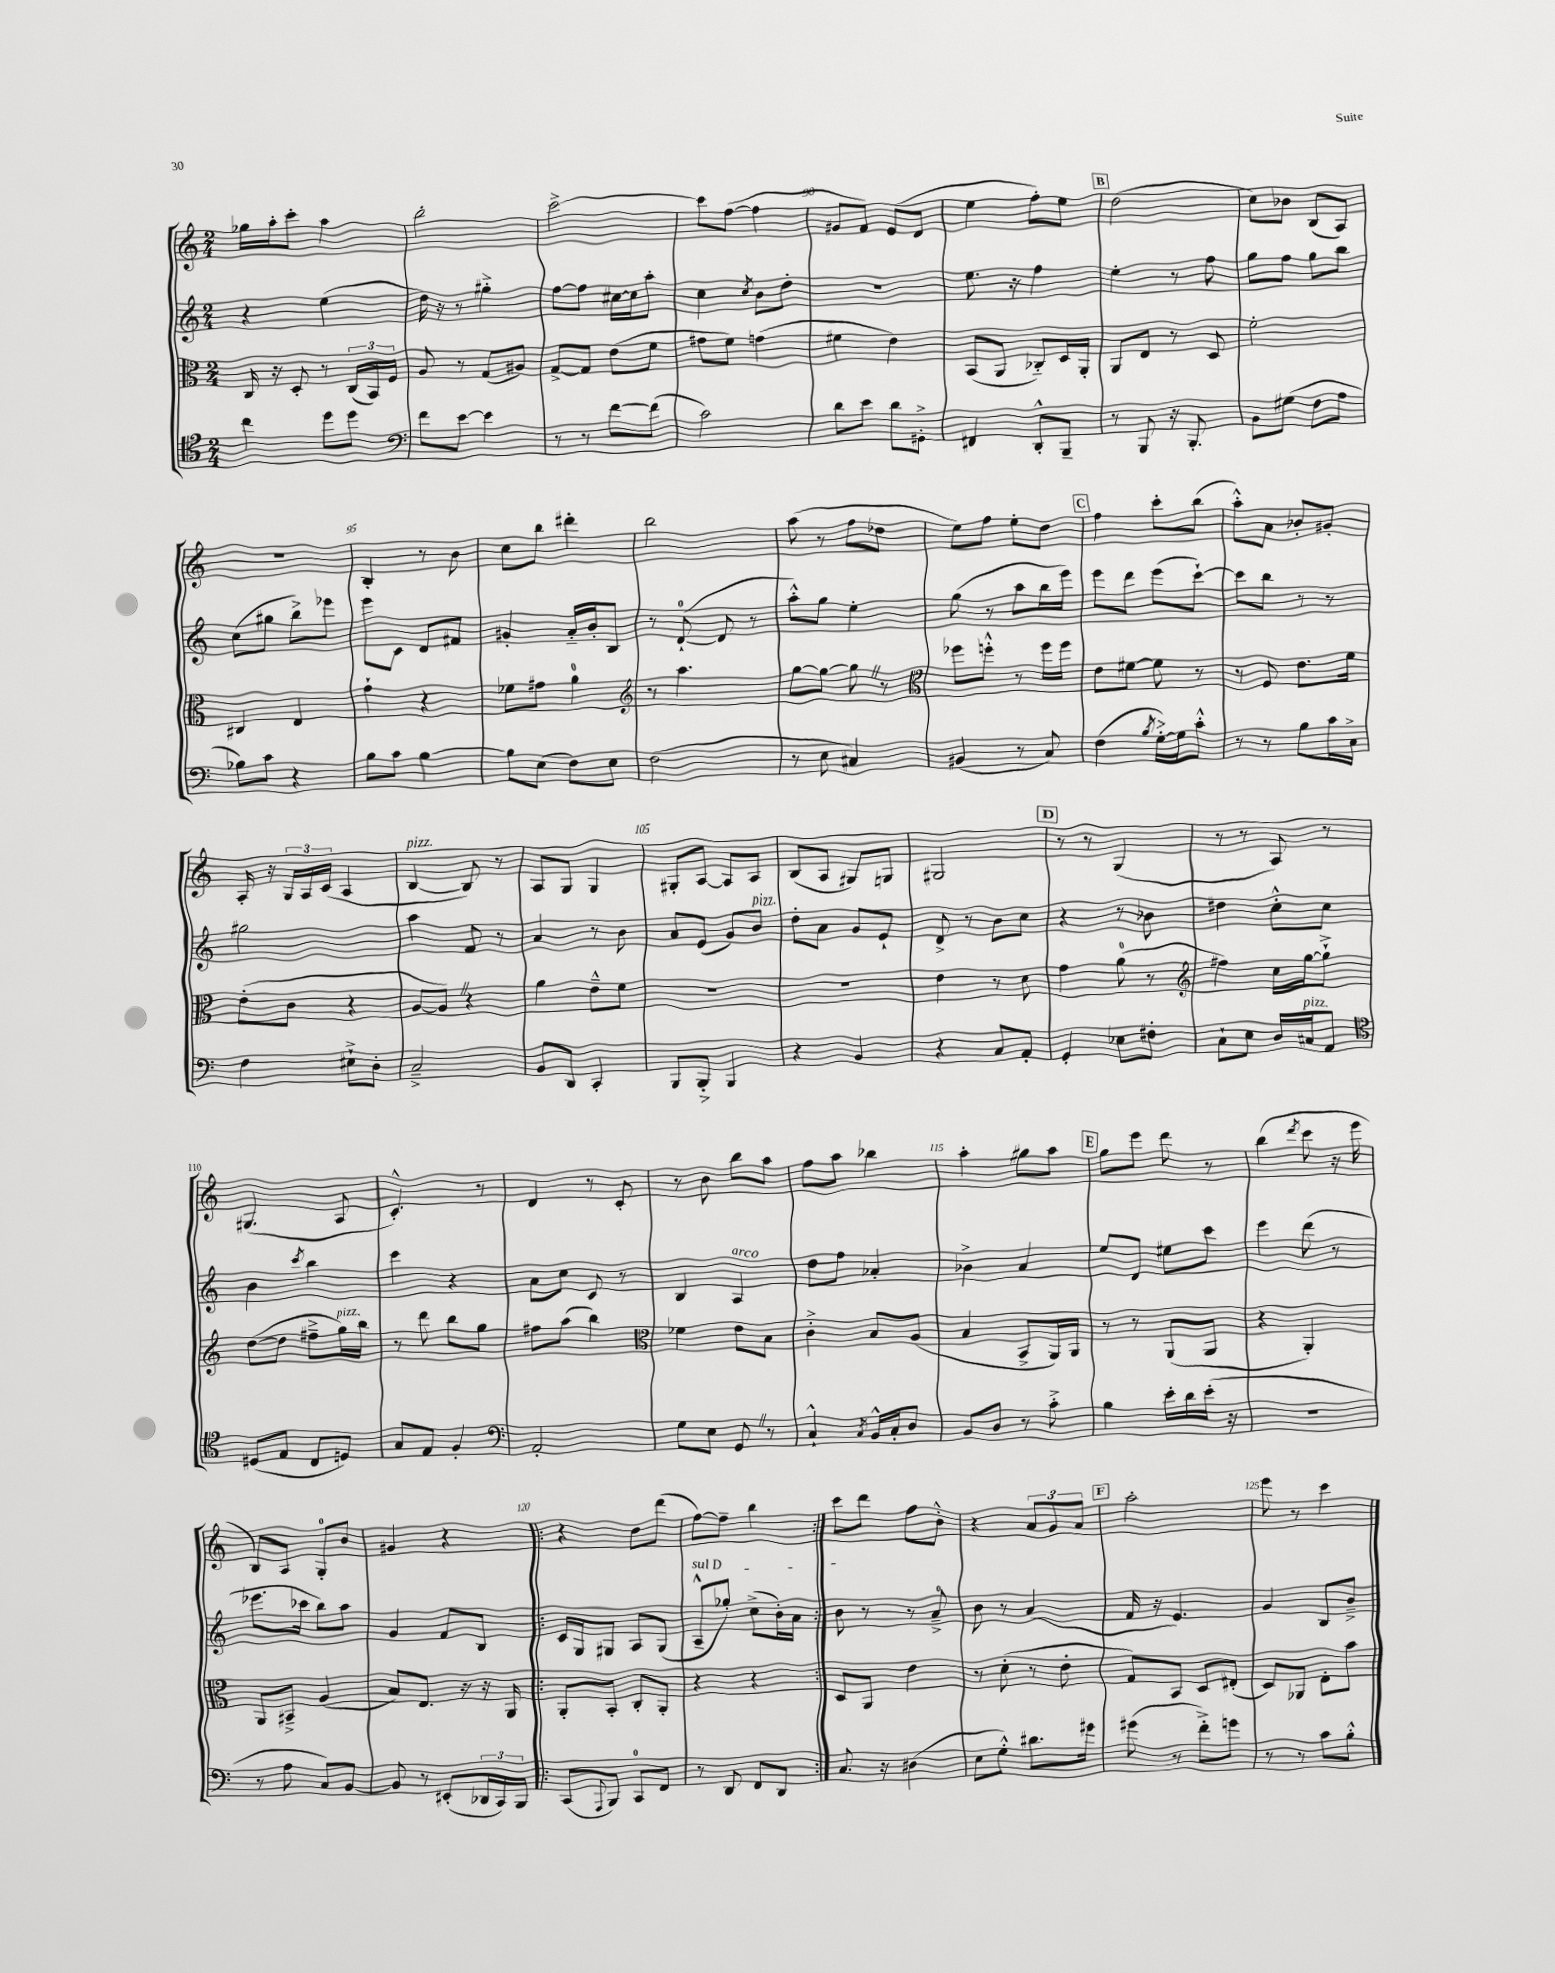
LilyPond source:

<<
\new StaffGroup <<
\new Staff = "s0" {
    \clef treble \key c \major \numericTimeSignature \time 2/4
    ges''16 a''16-. c'''8-. a''4 |
    b''2-. |
    c'''2~-> |
    c'''8 f''8~( f''4 |
    gis'8 f'8) e'8( d'8 |
    e''4 f''8-.) e''8 |
    \mark \markup { \box "B" } d''2( |
    c''8) bes'8 b8( a8) |
    r2 |
    b4-. r8 b'8 |
    c''8 b''8 dis'''4-. |
    b''2 |
    a''8( r8 f''8 des''8 |
    e''8) f''8 e''8-. d''8 |
    \mark \markup { \box "C" } f''4 c'''8-. b''8( |
    a''8-.-^) a'8 bes'8-. gis'8-. |
    a16-. r16 \tuplet 3/2 { g16 a16 c'16( } a4 |
    b4~^\markup { \italic "pizz." } b8) r8 |
    a8 g8 g4 |
    gis8-. a8~ a8 a8 |
    b8( a8 gis8) g8 |
    gis2 |
    \mark \markup { \box "D" } r8 r8 g4( |
    r8 r8 a8) r8 |
    gis4.( a8 |
    c'4.-.-^) r8 |
    d'4 r8 c'8-. |
    r8 b'8 b''8 a''8 |
    f''8 a''8 bes''4 |
    a''4-. gis''8 a''8 |
    \mark \markup { \box "E" } g''8 e'''8 d'''8 r8 |
    b''4( \acciaccatura { d'''8 } c'''8 r16 e'''16 |
    b8) a8 g8-0-. b'8 |
    gis'4 r4 |
    \repeat volta 2 { r4 d''8 d'''8( |
    f''8~) f''8-- b''4 | }
    c'''8 d'''8 f''8 b'8-.-^ |
    r4 \tuplet 3/2 { a'8 g'8 a'8 } |
    \mark \markup { \box "F" } a''2-. |
    e'''8 r8 c'''4 \bar "|." |
}
\new Staff = "s1" {
    \clef treble \key c \major \numericTimeSignature \time 2/4
    r4 e''4( |
    d''16) r16 r8 gis''4-.-> |
    f''8~ f''8 cis''16~ cis''16 a''8-. |
    c''4 \acciaccatura { c''8 } b'8 d''8-. |
    R2 |
    e''8. r16 f''4 |
    \mark \markup { \box "B" } e''4-. r8 f''8 |
    g''8 f''8 g''8 b''8 |
    c''8( gis''8 b''8->) ees'''8 |
    e'''8 c'8 d'8 fis'8 |
    gis'4-. a'16-_ b'16-. b8 |
    r8 d'8-0~-!( d'8 r8 |
    a''8-.-^) g''8 e''4-. |
    g''8( r8 a''8 b''16 e'''16) |
    \mark \markup { \box "C" } e'''8 d'''8 e'''8( c'''8~-!) |
    c'''8 b''8 r8 r8 |
    gis''2 |
    a''4 f'8 r8 |
    a'4 r8 b'8 |
    a'8 e'8( g'8) b'8^\markup { \italic "pizz." } |
    d''8-. a'8 g'8 e'8-! |
    d'8-> r8 b'8 c''8 |
    \mark \markup { \box "D" } r4 r8 bes'8 |
    dis''4 c''8-.-^ c''8 |
    b'4 \acciaccatura { c'''8 } b''4 |
    c'''4 r4 |
    a'8 c''8 c'8 r8 |
    b4 a4^\markup { \italic "arco" } |
    d''8 f''8 aes'4-. |
    bes'4-> a'4 |
    \mark \markup { \box "E" } e''8 d'8 eis''8 c'''8 |
    e'''4 d'''8( r8 |
    ees'''8. ces'''16 b''8) a''8 |
    g'4 f'8 b8 |
    \repeat volta 2 { c'16 g16 gis8 a8 gis8( |
    \once \override TextSpanner.bound-details.left.text = \markup { \italic "sul D" } a8---^\startTextSpan ges''8-.) c''8->( b'16-.) a'16 | }
    b'8\stopTextSpan r8 r8 a'8-0---> |
    b'8 r8 a'4( |
    \mark \markup { \box "F" } f'16 r16 e'4.) |
    g'4 b8 b'8---> \bar "|." |
}
\new Staff = "s2" {
    \clef alto \key c \major \numericTimeSignature \time 2/4
    c16 r16 d8-. r8 \tuplet 3/2 { c16( b,16) f16 } |
    a8 r8 g8( ais8) |
    g8~-> g8 e'8( f'8 |
    gis'8 f'8) g'4( |
    fis'4 e'4) |
    b,8( a,8 ces8-_) d16 a,16-. |
    \mark \markup { \box "B" } a,8 e8 r8 d8 |
    f'2-. |
    cis4 e4 |
    g'4-! r4 |
    fes'8 gis'8 a'4-0 |
    \clef treble r8 a''4. |
    g''8~ g''8~ g''8 \once \override BreathingSign.text = \markup { \musicglyph "scripts.caesura.straight" } \breathe r8 |
    \clef alto fes''8 f''8-.-^ r8 f''16 f''16 |
    \mark \markup { \box "C" } e'8 fis'8~ fis'8 r8 |
    r8 f8 e'8. f'16 |
    e'8-.( c'8 r4 |
    a8~ a8) \once \override BreathingSign.text = \markup { \musicglyph "scripts.caesura.straight" } \breathe r4 |
    a'4 e'8---^ f'8 |
    r2 |
    R2 |
    e'4 r8 d'8 |
    \mark \markup { \box "D" } g'4 a'8-0( r8 |
    \clef treble fis''4) c''16 g''16~ g''8-!-> |
    d''8~( d''8 fis''8---> g''16^\markup { \italic "pizz." }) b''16 |
    r8 d'''8 b''8 g''8 |
    fis''8 a''8( b''4) |
    \clef alto fes'4 e'8 b8 |
    c'4-.-> b8 a8( |
    b4 b,8-> a,16) a,16 |
    \mark \markup { \box "E" } r8 r8 a,8( a,8 |
    r4 a,4-.) |
    a,8 bis,8---> a4( |
    b8) e8. r16 r16 a,16 |
    \repeat volta 2 { a,8-. b,8-. c8-. a,8-. |
    r4 r4 | }
    d8 a,8 e'4 |
    r8 d'8-.( r8 e'8-. |
    \mark \markup { \box "F" } g8) b,8 d8 eis8-.( |
    d8) aes,8 e8-. b'8 \bar "|." |
}
\new Staff = "s3" {
    \clef tenor \key c \major \numericTimeSignature \time 2/4
    c''4 d''8 d''8 |
    \clef bass f'8 e'8~ e'4 |
    r8 r8 f'8~ f'8( |
    c'2) |
    d'8 e'8 d'8 gis,8-.-> |
    fis,4 d,8-.-^ b,,8-- |
    \mark \markup { \box "B" } r8 b,,8 r16 b,,8.-. |
    b,8 gis8( f8 a8 |
    bes8) c'8 r4 |
    b8 c'8 b4~ |
    b8 e8( f8) e8 |
    f2( |
    r8 e8 cis4) |
    bis,4( r8 c8) |
    \mark \markup { \box "C" } f4( \acciaccatura { b8 } g16~-.->) g16 c'8-.-^ |
    r8 r8 b8 c'16 c16-> |
    f4 eis8-!-> d8-. |
    c2---> |
    b,8 d,8 c,4-. |
    b,,8 b,,8-.-> b,,4 |
    r4 b,4 |
    r4 c8 a,8-. |
    \mark \markup { \box "D" } g,4-. ees8 fis8-. |
    c8-! e8 d16 cis16^\markup { \italic "pizz." } a,8 |
    \clef tenor dis8( e8 c8 d8) |
    g8 e8 f4-. |
    \clef bass a,2-. |
    g8 e8 g,8 \once \override BreathingSign.text = \markup { \musicglyph "scripts.caesura.straight" } \breathe r8 |
    c4-!-^ \acciaccatura { c8 } b,16-^ c16-. d8 |
    b,8 d8 r8 c'8-.-> |
    \mark \markup { \box "E" } b4 e'16-. d'16 e'16-.( r16 |
    R2 |
    r8 a8 c8) b,8~ |
    b,8 r8 eis,8-.( \tuplet 3/2 { des,16 c,16) b,,16 } |
    \repeat volta 2 { c,8( \appoggiatura { a,,8 } b,,8) c,8-0 f,8 |
    r8 d,8 f,8 d,8 | }
    c8. r16 dis4( |
    e8 g8-.-^) dis'8. gis'16 |
    \mark \markup { \box "F" } gis'8( r8 f'8-.->) g'8 |
    r8 r8 c'8 b8-.-^ \bar "|." |
}
>>
>>
\layout { \context { \Score currentBarNumber = #86 \override BarNumber.break-visibility = ##(#f #t #t) barNumberVisibility = #(every-nth-bar-number-visible 5) } }
